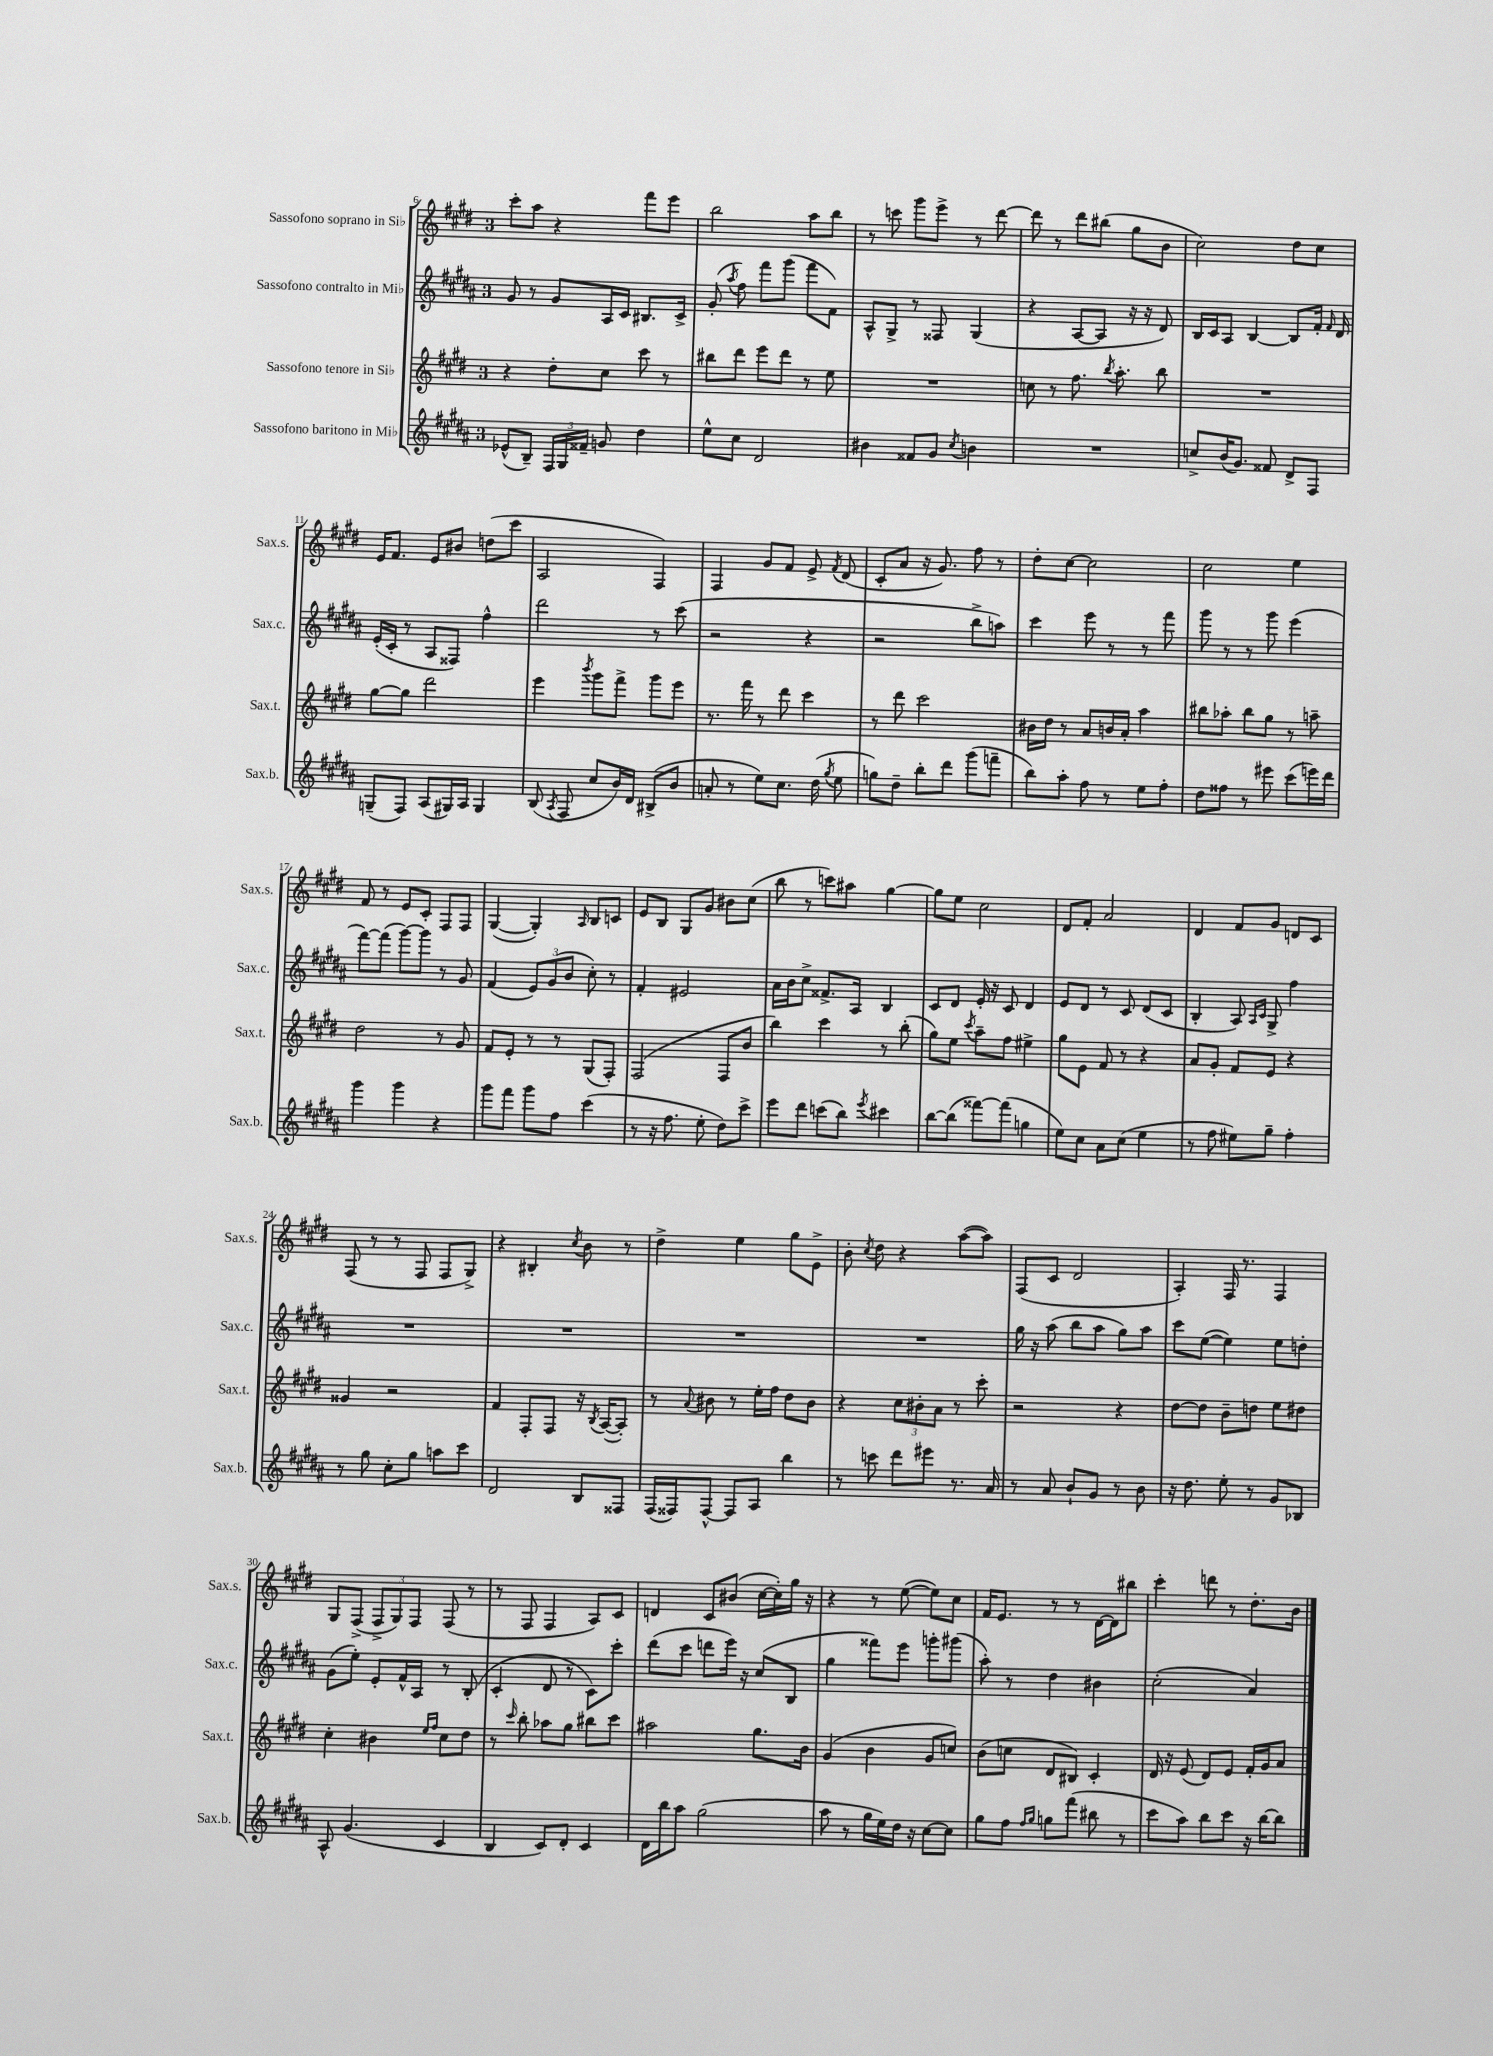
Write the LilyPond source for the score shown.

<<
\new StaffGroup <<
\new Staff = "s0" \with { instrumentName = "Sassofono soprano in Sib" shortInstrumentName = "Sax.s." } {
    \clef treble \key e \major \once \override Staff.TimeSignature.style = #'single-digit \time 3/4
    \autoBeamOff cis'''8[-. a''8] r4 fis'''8[ e'''8] |
    b''2 a''8[ b''8] |
    r8 c'''8 gis'''8[ e'''8]-> r8 dis'''8~ |
    dis'''8 r8 dis'''8[ bis''8]( gis''8[ b'8] |
    cis''2) dis''8[ cis''8] |
    e'16[ fis'8.] e'8[ bis'8] d''8[( cis'''8] |
    a2 fis4) |
    fis4 gis'8[ fis'8] e'8-> \acciaccatura { fis'8 } dis'8( |
    cis'8[-. a'8] r16 gis'8.) fis''8 r8 |
    dis''8[-. cis''8]~ cis''2 |
    cis''2 e''4 |
    fis'8 r8 e'8[ cis'8]-. fis8[ fis8] |
    gis4~( gis4-.) \grace { a16 } b8[ c'8] |
    e'8[ b8] gis8[ gis'8] bis'8[ cis''8]( |
    b''8 r8 c'''8[) ais''8] gis''4~ |
    gis''8[ e''8] cis''2 |
    dis'8[ fis'8]-. a'2 |
    dis'4 fis'8[ gis'8] d'8[ cis'8] |
    fis8( r8 r8 fis8 fis8[ gis8]->) |
    r4 bis4-. \acciaccatura { cis''8 } b'8 r8 |
    dis''4-> e''4 gis''8[ e'8]-> |
    b'8-. \acciaccatura { cis''8 } dis''8 r4 a''8[~( a''8]) |
    fis8[( cis'8] dis'2 |
    a4-.) fis16 r8. fis4 |
    gis8[ fis8]->( \tuplet 3/2 { fis8[-> gis8) fis8] } fis8( r8 |
    r8 fis8 fis4 a8[) cis'8] |
    d'4 cis'8[ bis'8]( cis''16[~ cis''16-.) gis''16] r16 |
    r4 r8 e''8~( e''8[) cis''8] |
    fis'16[ e'8.] r8 r8 dis'16[~ dis'16 bis''8] |
    cis'''4-. d'''8 r8 dis''8.[-. b'16] \bar "|." |
}
\new Staff = "s1" \with { instrumentName = "Sassofono contralto in Mib" shortInstrumentName = "Sax.c." } {
    \clef treble \key b \major \once \override Staff.TimeSignature.style = #'single-digit \time 3/4
    \autoBeamOff gis'8 r8 gis'8[ ais16 cis'16] bis8.[ cis'16]-> |
    gis'8-.( \acciaccatura { ais''8 } fis''8) fis'''8[ gis'''8]( fis'''8[ fis'8]) |
    ais8[-^ gis8]-> r8 fisis8 gis4( |
    r4 ais8[~ ais8] r16 r16 dis'8) |
    b16[ cis'16 ais8] b4~ b8[ fis'16]-. \grace { fis'16 } dis'16 |
    e'16[-.( cis'16]-. r8 ais8[ fisis8]) fis''4-^ |
    dis'''2 r8 cis'''8( |
    r2 r4 |
    r2 b''8[-> a''8]) |
    cis'''4 e'''8 r8 r8 fis'''8 |
    gis'''8 r8 r8 gis'''8 e'''4( |
    fis'''8[~) fis'''8]( gis'''8[~) gis'''8] r8 gis'8 |
    fis'4( \tuplet 3/2 { e'8[) gis'8( b'8] } cis''8-.) r8 |
    fis'4-. eis'2 |
    ais'16[ b'16 cis''8]-> fisis'8.[-> ais16] b4 |
    cis'8[ dis'8] e'16-. r16 cis'8 dis'4 |
    e'8[ dis'8] r8 cis'8 dis'8[( cis'8] |
    b4-. ais8) \grace { ais16[ cis'16] } gis8-> fis''4 |
    R2. |
    R2. |
    R2. |
    R2. |
    gis''16 r16 ais''8( b''8[ ais''8] gis''8[) ais''8] |
    cis'''8[ e''8]~( e''4) e''8[ d''8]-. |
    gis'8[( e''8]-.) e'8[-. fis'16-^ ais16] r8 b8-.( |
    cis'4-. dis'8 r8 cis'8[) cis'''8]-. |
    dis'''8[( cis'''8] d'''8[ e'''16]) r16 cis''8[( b8] |
    gis''4 fisis'''8[) e'''8] g'''8[-. gis'''8]( |
    ais''8-.) r8 dis''4 bis'4 |
    cis''2-.( ais'4) \bar "|." |
}
\new Staff = "s2" \with { instrumentName = "Sassofono tenore in Sib" shortInstrumentName = "Sax.t." } {
    \clef treble \key e \major \once \override Staff.TimeSignature.style = #'single-digit \time 3/4
    \autoBeamOff r4 dis''8[-. cis''8] cis'''8 r8 |
    bis''8[ dis'''8] e'''8[ dis'''8] r8 e''8 |
    R2. |
    c''8 r8 fis''8. \acciaccatura { b''8 } a''8.-. b''8 |
    R2. |
    gis''8[~ gis''8] dis'''2 |
    e'''4 \acciaccatura { b'''8 } gis'''8[ fis'''8]-> gis'''8[ e'''8] |
    r8. fis'''16 r8 dis'''8 cis'''4 |
    r8 dis'''8 cis'''2 |
    bis'16[ dis''16] r8 a'8[ b'16 a'16]-. a''4 |
    bis''8[ aes''8]-. bis''8[ gis''8] r8 a''8-- |
    dis''2 r8 gis'8 |
    fis'8[ e'8]-. r8 r8 gis8[( fis8]-.) |
    fis2( fis8[ b'8] |
    b''4) cis'''4 r8 b''8-.( |
    gis''8[) e''8] \acciaccatura { cis'''8 } a''8[-- fis''8] eis''4-> |
    gis''8[ e'8] fis'8 r8 r4 |
    a'8[ gis'8]-. fis'8[ e'8] r4 |
    gisis'4 r2 |
    fis'4 fis8[-. fis8] r16 \acciaccatura { b8 } a16[~( a8]-.) |
    r8 \appoggiatura { a'8 } bis'8 r8 e''16[-. fis''16] dis''8[ bis'8] |
    r4 \tuplet 3/2 { cis''8[ bis'8-. a'8] } r8 cis'''8-. |
    r2 r4 |
    dis''8[~ dis''8] b'8[-- d''8] e''8[ dis''8] |
    cis''4-. bis'4 \grace { e''16[ fis''16] } cis''8[ dis''8] |
    r8 \grace { cis'''16 } b''8-. aes''8[ gis''8] bis''8[ cis'''8] |
    ais''2 gis''8.[ b'16] |
    gis'4( b'4 gis'8[ c''8]) |
    b'8[( c''8] dis'8[ bis8]) cis'4-. |
    dis'16 r16 e'8( dis'8[) e'8] fis'16[-. gis'16 a'8] \bar "|." |
}
\new Staff = "s3" \with { instrumentName = "Sassofono baritono in Mib" shortInstrumentName = "Sax.b." } {
    \clef treble \key b \major \once \override Staff.TimeSignature.style = #'single-digit \time 3/4
    \autoBeamOff ees'8[-^( b8]--) \tuplet 3/2 { fis16[ gis16 fisis'16]-- } g'8 dis''4 |
    e''8[-^ cis''8] dis'2 |
    bis'4 fisis'8[ gis'8] \acciaccatura { cis''8 } b'4 |
    R2. |
    c''8[-> b'16( gis'8.]) fisis'8 dis'8[-> fis8] |
    g8[--( fis8]) ais8[( gis16) ais16] gis4 |
    b8( \acciaccatura { ais8 } fis8 cis''8[ b'16) dis'16] bis8[->( b'8] |
    a'8-. r8 e''8[) cis''8.] dis''16( \acciaccatura { gis''8 } e''8 |
    g''8[) dis''8]-- b''8[-. dis'''8] gis'''8[( f'''8]-- |
    b''8[) ais''8]-. fis''8 r8 e''8[ fis''8]-. |
    dis''8[ fisis''8] r8 eis'''8 cis'''8[( e'''16) dis'''16] |
    gis'''4 gis'''4 r4 |
    gis'''8[ fis'''8] gis'''8[ fis''8] cis'''4( |
    r8 r16 fis''8. e''8-. dis''8[) cis'''8]-> |
    e'''8[ dis'''8] c'''8[( b''8]) \acciaccatura { e'''8 } cis'''4 |
    b''8[~ b''8]( fisis'''8[~) fisis'''8]( g''4 |
    e''8[) cis''8] ais'8[ cis''8]( e''4 |
    r8 fis''8 eis''8[) gis''8]-- fis''4-. |
    r8 gis''8 cis''8[-. gis''8] a''8[ cis'''8] |
    dis'2 b8[ fisis8] |
    fis16[( fisis16) fisis8]~-^ fisis8[ ais8] b''4 |
    r8 c'''8 dis'''8[ eis'''8] r8. ais'16 |
    r8 ais'8 b'8[-! gis'8] r8 b'8 |
    r16 dis''8. e''8-. r8 gis'8[ bes8] |
    ais8-^ gis'4.( cis'4 |
    b4 cis'8[) dis'8]-. cis'4 |
    dis'16[ b''16 ais''8] gis''2( |
    ais''8 r8 gis''16[ e''16) dis''16] r16 cis''8[~ cis''8] |
    gis''8[ fis''8] \grace { fis''16[ gis''16] } g''8[ fis'''8]( bis''8 r8 |
    cis'''8[ ais''8]) b''8[ cis'''8] r16 b''16[~ b''8] \bar "|." |
}
>>
>>
\layout { \context { \Score currentBarNumber = #6 } }
